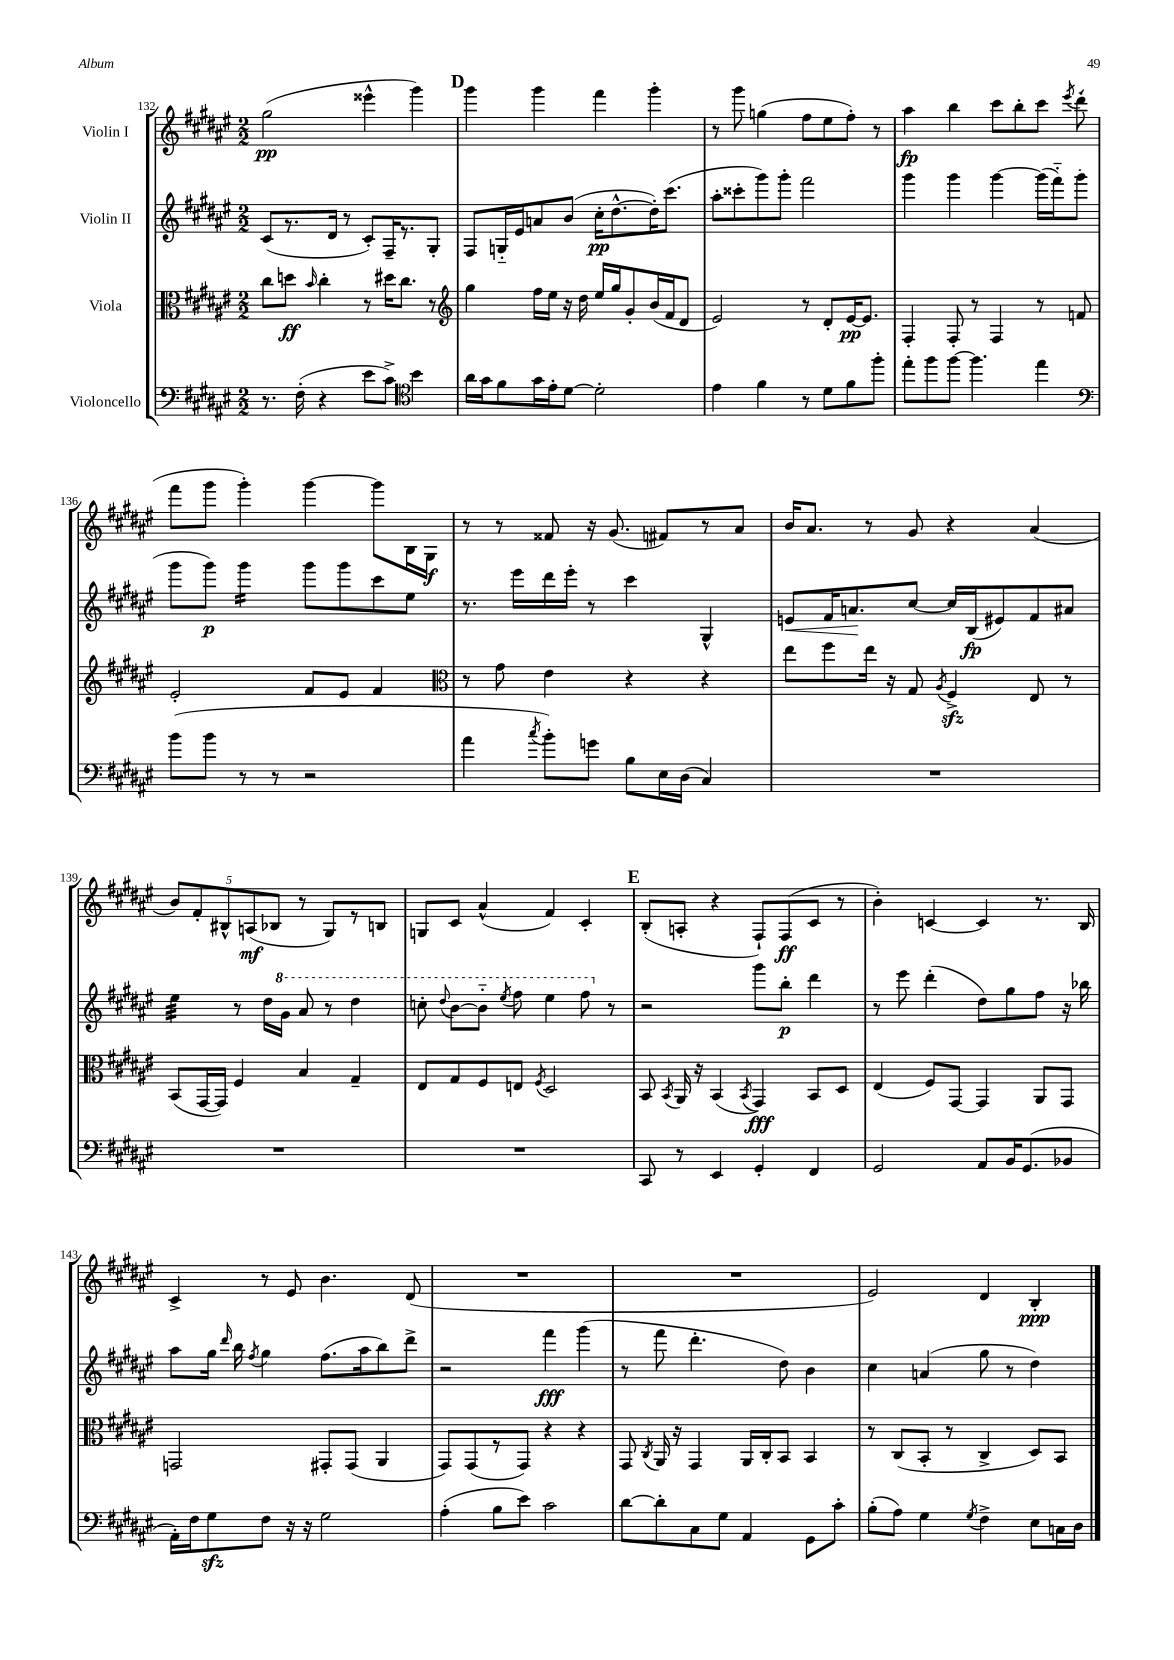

**kern	**kern	**dynam	**kern	**dynam	**kern	**dynam
*part4	*part3	*part3	*part2	*part2	*part1	*part1
*staff4	*staff3	*staff3	*staff2	*staff2	*staff1	*staff1
*I"Violoncello	*I"Viola	*	*I"Violin II	*	*I"Violin I	*
*clefF4	*clefC3	*	*clefG2	*	*clefG2	*
*k[f#c#g#d#a#e#]	*k[f#c#g#d#a#e#]	*	*k[f#c#g#d#a#e#]	*	*k[f#c#g#d#a#e#]	*
*M2/2	*M2/2	*	*M2/2	*	*M2/2	*
=132	=132	=132	=132	=132	=132	=132
8.r	8cc#\L	.	(8c#/L	.	(2gg#\	pp
.	8ddn\J	ff	8.r	.	.	.
(16F#'\	.	.	.	.	.	.
.	16qqb/	.	.	.	.	.
4r	4cc#'\	.	.	.	.	.
.	.	.	16d#/Jk	.	.	.
.	.	.	8r	.	.	.
8e#\L	8r	.	8c#'/L)	.	4eee##X^^\	.
8c#^\J)	16dd#X\KL	.	16F#~/K	.	.	.
.	8.cc#\J	.	8.r	.	.	.
*clefC4	*	*	*	*	*	*
4b\	.	.	.	.	4ggg#\)	.
.	8r	.	8G#'/J	.	.	.
!!LO:REH:place=s1:t=D
=133	=133	=133	=133	=133	=133	=133
*	*clefG2	*	*	*	*	*
16a#\LL	4gg#\	.	8F#/L	.	4ggg#\	.
16g#\J	.	.	.	.	.	.
8f#\	.	.	16Gn/L	.	.	.
.	.	.	16e#/J	.	.	.
16g#\L	16ff#\LL	.	8an/	.	4ggg#\	.
16e#'\J	16ee#\JJ	.	.	.	.	.
[8d#\J	16r	.	(8b/J	.	.	.
.	16dd#\	.	.	.	.	.
2d#'\]	16ee#/LL	.	16cc#'\KL	pp	4fff#\	.
.	16gg#/J	.	[8.dd#^^\	.	.	.
.	8g#'/	.	.	.	.	.
.	(16b/L	.	16dd#'\K])	.	4ggg#'\	.
.	16f#/J	.	(8.ccc#\J	.	.	.
.	8d#/J	.	.	.	.	.
=134	=134	=134	=134	=134	=134	=134
4e#\	2e#/)	.	8aa#'\L	.	8r	.
.	.	.	8ccc##X'\	.	8ggg#\	.
4f#\	.	.	8ggg#\)	.	(4ggn\	.
.	.	.	8ggg#'\J	.	.	.
8r	8r	.	2fff#\	.	8ff#\L	.
8d#\L	8d#'/L	.	.	.	8ee#\	.
8f#\	[16e#/K	pp	.	.	8ff#'\J)	.
.	8.e#/J]	.	.	.	.	.
8ff#'\J	.	.	.	.	8r	.
=135	=135	=135	=135	=135	=135	=135
8ee#'\L	4F#'/	.	4ggg#\	.	4aa#\	fp
8ff#\	.	.	.	.	.	.
[8ff#\J	8F#'/	.	4ggg#\	.	4bb\	.
4.ff#\]	8r	.	.	.	.	.
.	4F#/	.	[4ggg#\	.	8ccc#\L	.
.	.	.	.	.	8bb'\	.
4ee#\	8r	.	(16ggg#\LL]	.	8ccc#\J	.
.	.	.	16fff#\J)	.	.	.
.	.	.	.	.	8qeee#/	.
.	8fn/	.	(8ggg#\J	.	(8ddd#'\	.
!!LO:LB:g=z
=136	=136	=136	=136	=136	=136	=136
*clefF4	*	*	*	*	*	*
(8b\L	2e#'/	.	8ggg#\L	.	8fff#\L	.
8b\J	.	.	8ggg#\J)	p	8ggg#\J	.
*	*	*	*tremolo	*	*	*
8r	.	.	16ggg#\LL	.	4ggg#'\)	.
.	.	.	16ggg#\	.	.	.
8r	.	.	16ggg#\	.	.	.
.	.	.	16ggg#\JJ	.	.	.
*	*	*	*Xtremolo	*	*	*
2r	8f#/L	.	8ggg#\L	.	[4ggg#\	.
.	8e#/J	.	8ggg#\	.	.	.
.	4f#/	.	8ccc#\	.	8ggg#\L]	.
.	.	.	8ee#\J	.	16B\L	.
.	.	.	.	.	16G#\JJ	f
=137	=137	=137	=137	=137	=137	=137
*	*clefC3	*	*	*	*	*
4a#\	8r	.	8.r	.	8r	.
.	8g#\	.	.	.	8r	.
.	.	.	16eee#\LL	.	.	.
8qcc#/	.	.	.	.	.	.
8b'\L)	4e#\	.	16ddd#\	.	8f##X/	.
.	.	.	16eee#'\JJ	.	.	.
8gn\J	.	.	8r	.	16r	.
.	.	.	.	.	(8.g#/	.
8B\L	4r	.	4ccc#\	.	.	.
16E#\L	.	.	.	.	8f#X/L)	.
(16D#\JJ	.	.	.	.	.	.
4C#/)	4r	.	4G#^^/	.	8r	.
.	.	.	.	.	8a#/J	.
=138	=138	=138	=138	=138	=138	=138
!	!	!	!	!LO:HP:b	!	!
1r	8ee#\L	.	8en/L	<	16b/KL	.
.	.	.	.	.	8.a#/J	.
.	8ff#\	.	16f#/K	.	.	.
.	.	.	8.an/	.	.	.
.	16ee#\Jk	.	.	.	8r	.
.	16r	.	.	.	.	.
.	8G#/	.	[8cc#/J	[	8g#/	.
.	8qA#/	.	.	.	.	.
.	4F#zz^/	.	16cc#/LL]	.	4r	.
.	.	.	(16B/J	fp	.	.
.	.	.	8e#X/)	.	.	.
.	8E#/	.	8f#/	.	(4a#/	.
.	8r	.	8a#X/J	.	.	.
!!LO:LB:g=z
=139	=139	=139	=139	=139	=139	=139
*	*	*	*tremolo	*	*	*
1r	(8BB/L	.	32ee#\LLL	.	10b/L)	.
.	.	.	32ee#\	.	.	.
.	.	.	32ee#\	.	.	.
.	.	.	32ee#\	.	.	.
.	.	.	.	.	10f#'/	.
.	[16GG#/L	.	32ee#\	.	.	.
.	.	.	32ee#\	.	.	.
.	16GG#/JJ])	.	32ee#\	.	.	.
.	.	.	.	.	10B#X^^/	.
.	.	.	32ee#\JJJ	.	.	.
*	*	*	*Xtremolo	*	*	*
.	4F#/	.	8r	.	.	.
.	.	.	.	.	(10An/	mf
.	.	.	16dd#\LL	.	.	.
.	.	.	.	.	10B-X/J	.
*	*	*	*8va	*	*	*
.	.	.	16gg#\JJ	.	.	.
.	4B/	.	8aa#/	.	8r	.
.	.	.	8r	.	8G#/L)	.
.	4G#~/	.	4ddd#\	.	8r	.
.	.	.	.	.	8Bn/J	.
=140	=140	=140	=140	=140	=140	=140
1r	8E#/L	.	8cccn'\	.	8Gn/L	.
.	.	.	8qqddd#/	.	.	.
.	8G#/	.	[8bb\L	.	8c#/J	.
.	8F#/	.	8bb\J]	.	(4a#^^/	.
.	.	.	8qeee#/	.	.	.
.	8En/J	.	8fff#\	.	.	.
.	8qF#/	.	.	.	.	.
.	2D#/	.	4eee#\	.	4f#/)	.
.	.	.	8fff#\	.	4c#'/	.
*	*	*	*X8va	*	*	*
.	.	.	8r	.	.	.
!!LO:REH:place=s1:t=E
=141	=141	=141	=141	=141	=141	=141
8CC#/	8BB/	.	2r	.	(8B'/L	.
.	8qBB/	.	.	.	.	.
8r	16AA#/	.	.	.	8An'/J	.
.	16r	.	.	.	.	.
4EE#/	(4BB/	.	.	.	4r	.
.	8qBB/	.	.	.	.	.
4GG#'/	4GG#/)	fff	8ggg#\L	.	8F#`/L)	.
.	.	.	8bb'\J	p	(8F#/	ff
4FF#/	8BB/L	.	4ddd#\	.	8c#/J	.
.	8D#/J	.	.	.	8r	.
=142	=142	=142	=142	=142	=142	=142
2GG#/	(4E#/	.	8r	.	4b'\)	.
.	.	.	8eee#\	.	.	.
.	8F#/L)	.	(4ddd#'\	.	[4cn/	.
.	[8GG#/J	.	.	.	.	.
8AA#/L	4GG#/]	.	8dd#\L)	.	4c/]	.
16BB/K	.	.	8gg#\	.	.	.
(8.GG#/	.	.	.	.	.	.
.	8AA#/L	.	8ff#\J	.	8.r	.
8BB-X/J	8GG#/J	.	16r	.	.	.
.	.	.	16bb-X\	.	16B/	.
!!LO:LB:g=z
=143	=143	=143	=143	=143	=143	=143
16AA#'\LL)	2GGn/	.	8aa#\L	.	4c#^/	.
16F#\J	.	.	.	.	.	.
8G#zz\	.	.	16gg#\Jk	.	.	.
.	.	.	16qqddd#/	.	.	.
.	.	.	16bb\	.	.	.
.	.	.	8qff#/	.	.	.
8F#\J	.	.	4gg#\	.	8r	.
16r	.	.	.	.	8e#/	.
16r	.	.	.	.	.	.
2G#\	8GG#X'/L	.	(8.ff#\L	.	4.b\	.
.	(8GG#/J	.	.	.	.	.
.	.	.	16aa#\k	.	.	.
.	4AA#/	.	8bb\)	.	.	.
.	.	.	8ddd#^\J	.	(8d#/	.
=144	=144	=144	=144	=144	=144	=144
(4A#'\	8GG#/L)	.	2r	.	1r	.
.	(8GG#/	.	.	.	.	.
8B\L	8r	.	.	.	.	.
8e#\J)	8GG#/J)	.	.	.	.	.
2c#\	4r	.	4fff#\	fff	.	.
.	4r	.	(4ggg#\	.	.	.
=145	=145	=145	=145	=145	=145	=145
[8d#\L	8GG#/	.	8r	.	1r	.
.	8qC#/	.	.	.	.	.
8d#'\]	16AA#/	.	8fff#\	.	.	.
.	16r	.	.	.	.	.
8C#\	4GG#/	.	4.ddd#'\	.	.	.
8G#\J	.	.	.	.	.	.
4AA#/	16AA#/LL	.	.	.	.	.
.	16C#'/J	.	.	.	.	.
.	8BB/J	.	8dd#\)	.	.	.
8GG#\L	4BB/	.	4b\	.	.	.
8c#'\J	.	.	.	.	.	.
=146	=146	=146	=146	=146	=146	=146
(8B'\L	8r	.	4cc#\	.	2e#/)	.
8A#\J)	(8C#/L	.	.	.	.	.
4G#\	8BB'/J	.	(4an/	.	.	.
.	8r	.	.	.	.	.
8qG#/	.	.	.	.	.	.
4F#^\	4C#^/	.	8gg#\	.	4d#/	.
.	.	.	8r	.	.	.
8E#\L	8D#/L)	.	4dd#\)	.	4B'/	ppp
16Cn\L	8BB/J	.	.	.	.	.
16D#\JJ	.	.	.	.	.	.
==	==	==	==	==	==	==
*-	*-	*-	*-	*-	*-	*-
